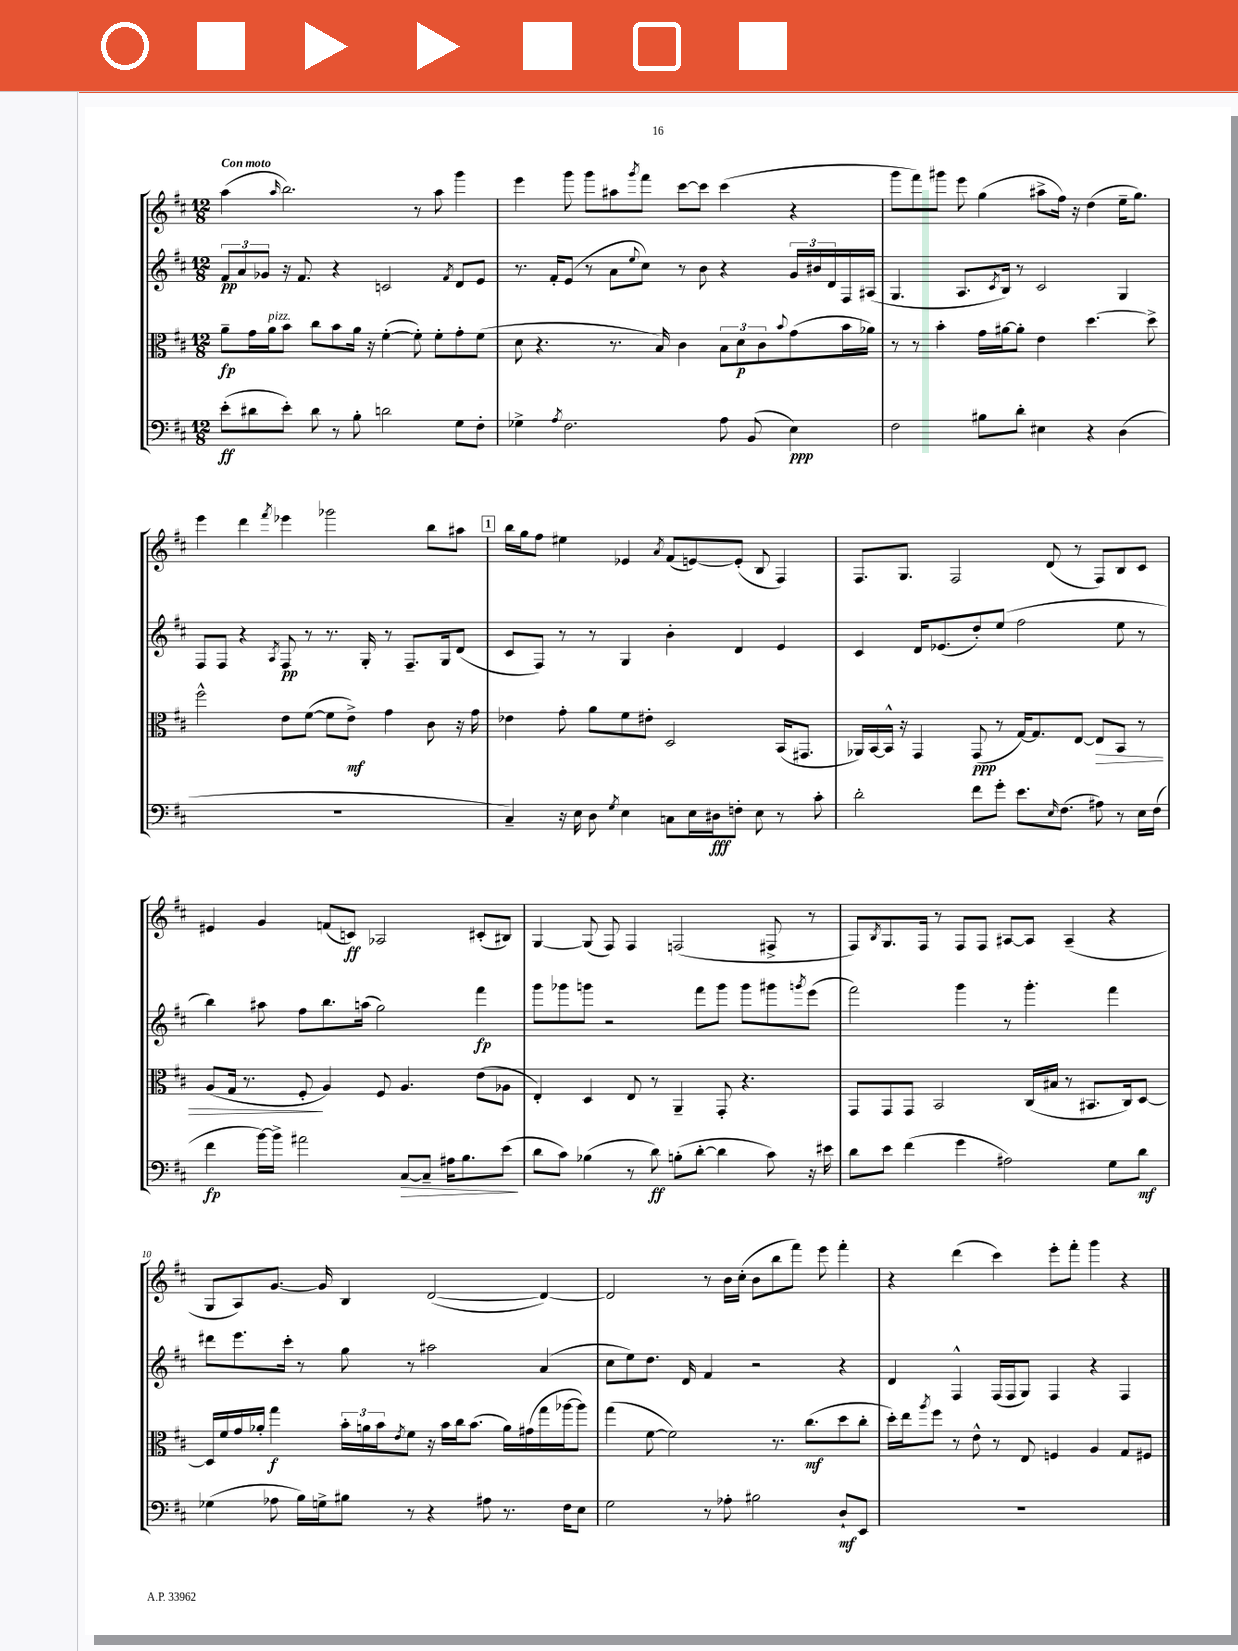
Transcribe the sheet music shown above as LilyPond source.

<<
\new StaffGroup <<
\new Staff = "s0" {
    \clef treble \key d \major \numericTimeSignature \time 12/8 \tempo "Con moto"
    a''4( \grace { a''16 } b''2.) r8 a''8 g'''4 |
    e'''4 g'''8 g'''8 ais''8 \acciaccatura { g'''8 } fis'''8 cis'''8~ cis'''8 cis'''4( r4 |
    g'''8 fis'''8) gis'''8 e'''8 g''4( ais''8-> fis''16) r16 d''4( e''16-- g''8.) |
    e'''4 d'''4 \acciaccatura { fis'''8 } ees'''4 ges'''2 b''8 ais''8 |
    \mark \markup { \box "1" } b''16 g''16 fis''8 eis''4 ees'4 \acciaccatura { a'8 } fis'8( e'8~) e'8-.( b8 fis4) |
    fis8. g8. fis2 d'8( r8 fis8) b8 cis'8 |
    eis'4 g'4 f'8( c'8\ff) aes2 cis'8-.( bis8) |
    g4~ g8( fis8) fis4 f2( fis8-> r8 |
    fis8) \acciaccatura { b8 } g8. fis16 r8 fis8 fis8 ais8~ ais8 ais4--( r4 |
    g8 a8) g'8.~ g'16 b4 d'2~( d'4~) |
    d'2 r8 b'16 cis''16-.( b'8 b''8 fis'''8) e'''8 fis'''4-. |
    r4 d'''4( cis'''4) e'''8-. fis'''8-. g'''4 r4 \bar "|." |
}
\new Staff = "s1" {
    \clef treble \key d \major \numericTimeSignature \time 12/8
    \tuplet 3/2 { fis'8\pp a'8 ges'8 } r16 fis'8. r4 c'2 \acciaccatura { fis'8 } d'8 e'8 |
    r8. fis'16-. e'8( r8 a'8 \appoggiatura { e''8 } cis''8) r8 b'8 r4 \tuplet 3/2 { g'16 bis'16 d'16 } fis16 ais16( |
    g4. a8. \acciaccatura { cis'8 } b16) r8 cis'2 g4 |
    fis8 fis8 r4 \acciaccatura { a8 } fis8\pp r8 r8. g16-. r8 fis8.-- g16 d'8( |
    \mark \markup { \box "1" } cis'8 fis8) r8 r8 g4 b'4-. d'4 e'4 |
    cis'4 d'16 ees'8.( d''8-.) e''8( fis''2 e''8 r8 |
    b''4) ais''8 fis''8 b''8. a''16( g''2) fis'''4\fp |
    g'''8 ges'''8 g'''8 r2 fis'''8 g'''8 g'''8 gis'''8 \acciaccatura { g'''8 } e'''8( |
    fis'''2) g'''4 r8 g'''4.-. fis'''4 |
    dis'''8 e'''8. cis'''16-. r8 g''8 r8 ais''2 a'4( |
    cis''8 e''8) d''8. d'16 fis'4 r2 r4 |
    d'4 fis4-^ fis16( fis16 g8) fis4 r4 fis4 \bar "|." |
}
\new Staff = "s2" {
    \clef alto \key d \major \numericTimeSignature \time 12/8
    a'8--\fp g'16 a'16^\markup { \italic "pizz." } b'8 cis''8 b'8 a'16 r16 fis'4~-.( fis'8-.) fis'8-. g'8-. fis'8( |
    d'8 r4. r8. b16) cis'4 \tuplet 3/2 { b8 d'8\p cis'8 } \appoggiatura { b'8 } g'8( b'16 aes'16) |
    r8 r8 b'4-. g'16 ais'16~ ais'8-. e'4 d''4.~ d''8-> |
    fis''2-^ e'8 fis'8~( fis'8 e'8->\mf) g'4 cis'8 r16 g'16 |
    \mark \markup { \box "1" } ees'4 g'8-. a'8 fis'8 eis'8-. d2 b,16( gis,8. |
    aes,16) b,16~ b,16-^ r16 g,4 g,8\ppp( r8 g16~) g8. e8~ e8\> b,8 r8 |
    a8( g16 r8. fis8-.\! a4) fis8 a4. e'8( aes8 |
    e4-.) d4 e8 r8 a,4-- g,8-. r4. |
    g,8 g,8 g,8 b,2 cis16( bis16 r8 bis,8. cis16) d8~ |
    d16 fis'16 g'16 aes'16-. g''4\f \tuplet 3/2 { b'16-. a'16 b'16 } \acciaccatura { e'8 } fis'8 r16 b'16 cis''16 b'8.( a'16) gis'16( g''16 aes''16~ aes''8) |
    g''4( fis'8~ fis'2) r8. cis''8.\mf( d''8 cis''8-. |
    d''16-.) e''16 \acciaccatura { a''8 } fis''8 r8 e'8-^ r8 e8 f4 a4 g8 fis8 \bar "|." |
}
\new Staff = "s3" {
    \clef bass \key d \major \numericTimeSignature \time 12/8
    e'8-.\ff( dis'8 e'8-.) dis'8 r8 b8-. d'2 g8 fis8-. |
    ges4-> \acciaccatura { a8 } fis2. a8 b,8( e4\ppp) |
    fis2 bis8 d'8-. eis4 r4 d4( |
    R1. |
    \mark \markup { \box "1" } cis4--) r16 e16 d8 \acciaccatura { g8 } e4 c8 e16 dis16\fff f8-. e8 r8 cis'8-. |
    d'2-. fis'8 g'8-. e'8. \grace { e16 } fis8.( ais8) r8 e16 fis16( |
    fis'4\fp b'16~) b'16-> ais'2 cis8~\> cis8-- ais16 b8. e'8\!( |
    d'8 cis'8) bes4( r8 d'8\ff) b8-.( d'8~-. d'4 cis'8) r16 eis'16 |
    d'8 e'8 fis'4( g'4 ais2) g8 d'8\mf |
    ges4( aes8 b16) g16-> bis8 r8 r4 ais8 r8. fis16 e8 |
    g2 r8 aes8-. bis2 d8-!\mf e,8 |
    R1. \bar "|." |
}
>>
>>
\layout { \context { \Score \override BarNumber.break-visibility = ##(#f #t #t) barNumberVisibility = #(every-nth-bar-number-visible 5) } }
